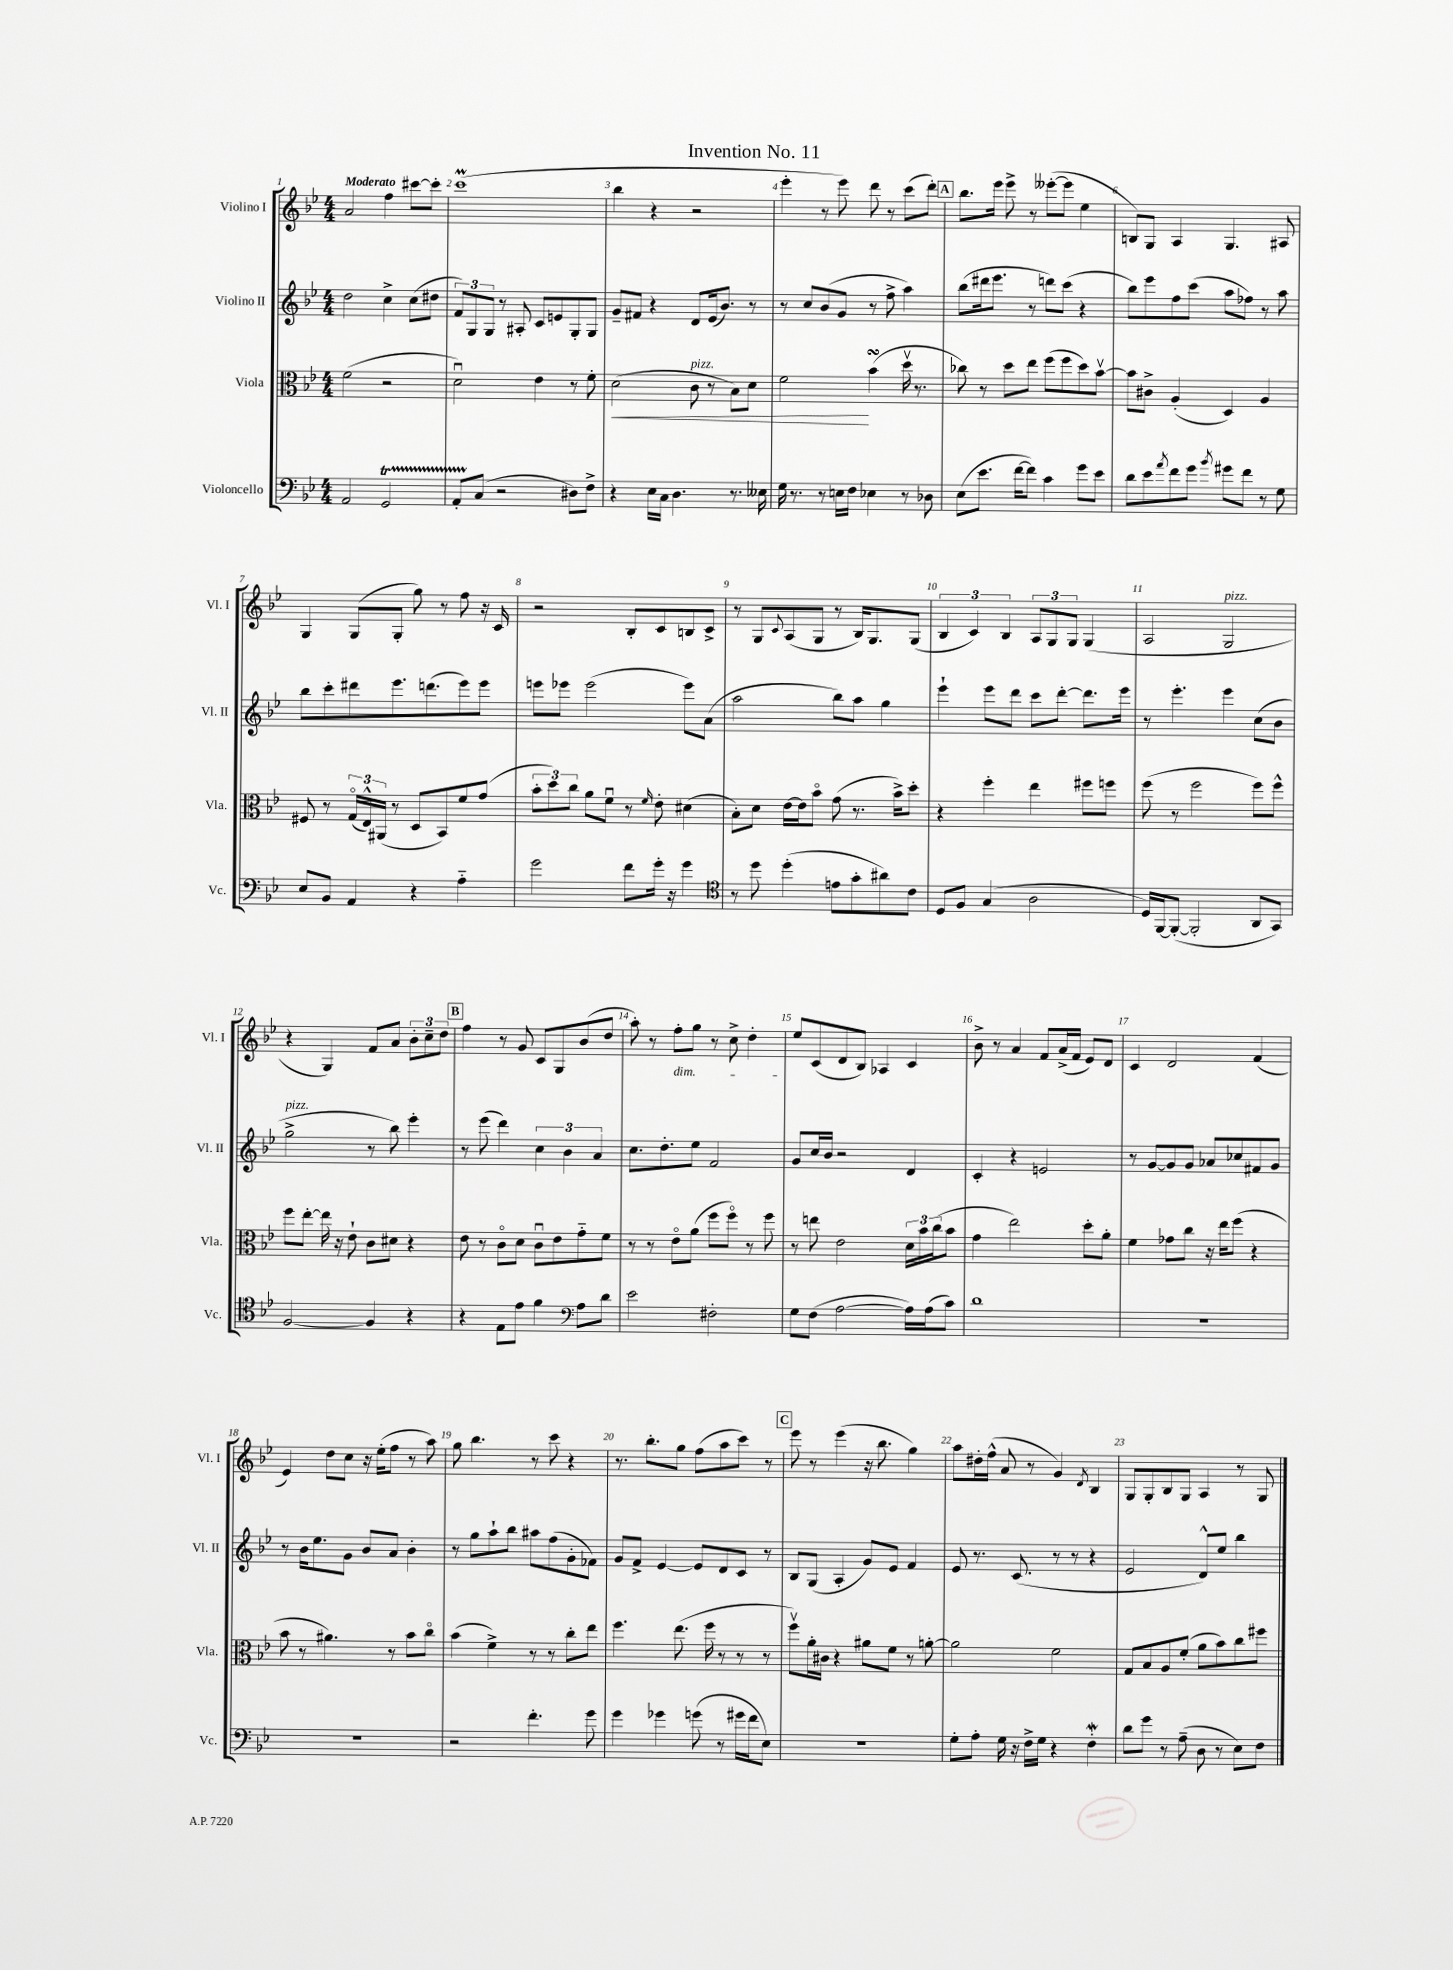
\header { title = "Invention No. 11" }
<<
\new StaffGroup <<
\new Staff = "s0" \with { instrumentName = "Violino I" shortInstrumentName = "Vl. I" } {
    \clef treble \key bes \major \numericTimeSignature \time 4/4 \tempo "Moderato"
    a'2 f''4 cis'''8~ cis'''8-. |
    c'''1\prall( |
    bes''4 r4 r2 |
    ees'''4-. r8 ees'''8) d'''8 r8 c'''8( d'''8-.) |
    \mark \markup { \box "A" } bes''8. ees'''16 ees'''8-> r8 eeses'''8~-.( eeses'''8 ees''4 |
    b8) g8 a4 g4. ais8 |
    g4 g8( g8-. g''8) r8 f''8 r16 c'16 |
    r2 bes8-. c'8 b8 c'8-> |
    r8 g8 \appoggiatura { c'8 } a8( g8 r8 bes16) g8. g8( |
    \tuplet 3/2 { bes4 c'4) bes4 } \tuplet 3/2 { a8 g8 g8 } g4( |
    a2 g2^\markup { \italic "pizz." } |
    r4 g4) f'8 a'8 \tuplet 3/2 { bes'8-. c''8-- d''8 } |
    \mark \markup { \box "B" } f''4 r8 g'8 c'8 g8 bes'8( d''8 |
    a''8-.) r8 f''8-.\dim g''8 r8 c''8-> d''4-. |
    ees''8\! c'8( d'8 bes8) aes4 c'4 |
    bes'8-> r8 a'4 f'8 a'16->( f'16 ees'8) d'8 |
    c'4 d'2 f'4( |
    ees'4) d''8 c''8 r16 ees''16-.( f''8 r8 a''8) |
    g''8 bes''4. r8 c'''8 r4 |
    r8. bes''8.-. g''8 f''8( a''8 c'''8) r8 |
    \mark \markup { \box "C" } ees'''8 r8 ees'''4( r16 bes''8. g''4) |
    a''8 dis''16-. f''16-^( a'8 r8 g'4) \acciaccatura { d'8 } bes4 |
    g8 g8-. bes8 g8 a4 r8 g8 \bar "|." |
}
\new Staff = "s1" \with { instrumentName = "Violino II" shortInstrumentName = "Vl. II" } {
    \clef treble \key bes \major \numericTimeSignature \time 4/4
    d''2 c''4-> c''8( dis''8 |
    \tuplet 3/2 { f'8) g8 g8 } r8 ais8-. c'8 e'8 g8-. g8 |
    g'8-- fis'8 r4 d'8 ees'16( bes'8.) r8 |
    r8 c''8 bes'8( g'8 r8 f''8-> a''4) |
    \mark \markup { \box "A" } bes''8( dis'''16 ees'''8. r8 d'''8) c'''8( r4 |
    bes''8) ees'''8 f''8 c'''8( a''8 fes''8) r8 a''8 |
    bes''8 c'''8-. dis'''8 ees'''8. d'''8.( ees'''8) ees'''8 |
    e'''8 ees'''8 ees'''2( ees'''8) a'8( |
    a''2 bes''8) a''8 g''4 |
    ees'''4-! ees'''8 d'''8 c'''8 d'''8~-. d'''8. ees'''16 |
    r8 ees'''4.-. ees'''4 c''8( bes'8 |
    g''2->^\markup { \italic "pizz." } r8 bes''8) ees'''4-. |
    \mark \markup { \box "B" } r8 ees'''8( d'''4) \tuplet 3/2 { c''4 bes'4 a'4 } |
    c''8. d''8.-. ees''8 f'2 |
    g'8 c''16 bes'16 r2 d'4 |
    c'4-. r4 e'2 |
    r8 g'8~ g'8 g'8 aes'8 ces''8 fis'8 g'8 |
    r8 bes'16 ees''8. g'8 bes'8 a'8 bes'4-. |
    r8 g''8 a''8-! bes''8 ais''8 f''8( g'8-. fes'8) |
    g'8 f'8-> ees'4~ ees'8 d'8 c'8 r8 |
    \mark \markup { \box "C" } bes8 g8( a4-. g'8) ees'8 f'4 |
    ees'8 r8. c'8.( r8 r8 r4 |
    ees'2 d'8-^) ees''8 bes''4 \bar "|." |
}
\new Staff = "s2" \with { instrumentName = "Viola" shortInstrumentName = "Vla." } {
    \clef alto \key bes \major \numericTimeSignature \time 4/4
    f'2( r2 |
    d'2\downbow) ees'4 r8 f'8-. |
    d'2\<( c'8^\markup { \italic "pizz." } r8 bes8) d'8 |
    f'2\! bes'4\turn( d''16\upbow r8. |
    \mark \markup { \box "A" } ces''8) r8 d''8 ees''8 f''8( f''8 d''8) bes'8~\upbow |
    bes'8 cis'8-> a4-.( d4) a4 |
    fis8 r8 \tuplet 3/2 { g16\flageolet( ees16-^) ais,16( } r8 d8 bes,8) f'8 g'8( |
    \tuplet 3/2 { bes'8-. d''8) c''8 } a'8 f'8\downbow r8 \grace { f'16 } ees'8-. dis'4( |
    bes8-.) d'8 ees'16~ ees'16 bes'8\flageolet g'8( r8. bes'16->) d''8-. |
    r4 f''4-. ees''4 fis''8 f''8 |
    f''8( r8 f''2 f''8) f''8-^ |
    f''8 ees''8~-. ees''16 r16 ees'8-! c'8 dis'8 r4 |
    \mark \markup { \box "B" } ees'8 r8 c'8\flageolet d'8 c'8\downbow ees'8 g'8-_ f'8 |
    r8 r8 ees'8\flageolet a'8( f''8 f''8\flageolet) r8 f''8 |
    r8 e''8 ees'2 \tuplet 3/2 { d'16 bes'16 c''16( } bes'8 |
    g'4 ees''2) d''8-. a'8-. |
    f'4 ges'8 c''8 r16 ees''16 f''8( r4 |
    bes'8 r8 ais'4.) r8 bes'8 c''8\flageolet |
    bes'4( f'4->) r8 r8 c''8-. ees''8 |
    f''4. ees''8.( f''16 r8 r8 r8 |
    \mark \markup { \box "C" } f''8\upbow) a'16-. cis'16 r4 ais'8 f'8 r8 a'8~-. |
    a'2 f'2 |
    g8 bes8 a8 f'8-.( a'8 bes'8) c''8 fis''8 \bar "|." |
}
\new Staff = "s3" \with { instrumentName = "Violoncello" shortInstrumentName = "Vc." } {
    \clef bass \key bes \major \numericTimeSignature \time 4/4
    a,2 g,2\startTrillSpan |
    a,8-. c8\stopTrillSpan( r2 dis8) f8-> |
    r4 ees16 c16 d4. r8. eeses16 |
    g16 r8. r8 e16 f16 ees4 r8 des8 |
    \mark \markup { \box "A" } ees8( ees'8. f'16~ f'8) c'4 g'8 ees'8 |
    d'8 ees'8 \acciaccatura { a'8 } f'8 g'8 \acciaccatura { bes'8 } gis'8 f'8 r8 g8 |
    ees8 bes,8 a,4 r4 a4-_ |
    g'2 f'8 g'16-. r16 g'4 |
    \clef tenor r8 d''8 d''4-.( e'8 g'8-. ais'8) c'8 |
    d8 f8 g4( a2 |
    d16) f,16~ f,8~-.( f,2-. a,8 g,8) |
    f2~ f4 r4 |
    \mark \markup { \box "B" } r4 ees8 ees'8 f'4 \clef bass a8 d'8 |
    ees'2 fis2-. |
    g8 f8( a2~ a16) a16( c'8) |
    d'1 |
    R1 |
    R1 |
    r2 f'4.-. g'8 |
    g'4 ges'4 g'8( r8 gis'16 f'16 ees8) |
    \mark \markup { \box "C" } R1 |
    g8-. a8-. g16 r16 f16-> g16 r4 f4-.\mordent |
    d'8 g'8 r8 a8--( d8 r8 ees8) f8 \bar "|." |
}
>>
>>
\layout { \context { \Score \override BarNumber.break-visibility = ##(#f #t #t) barNumberVisibility = #all-bar-numbers-visible } }
